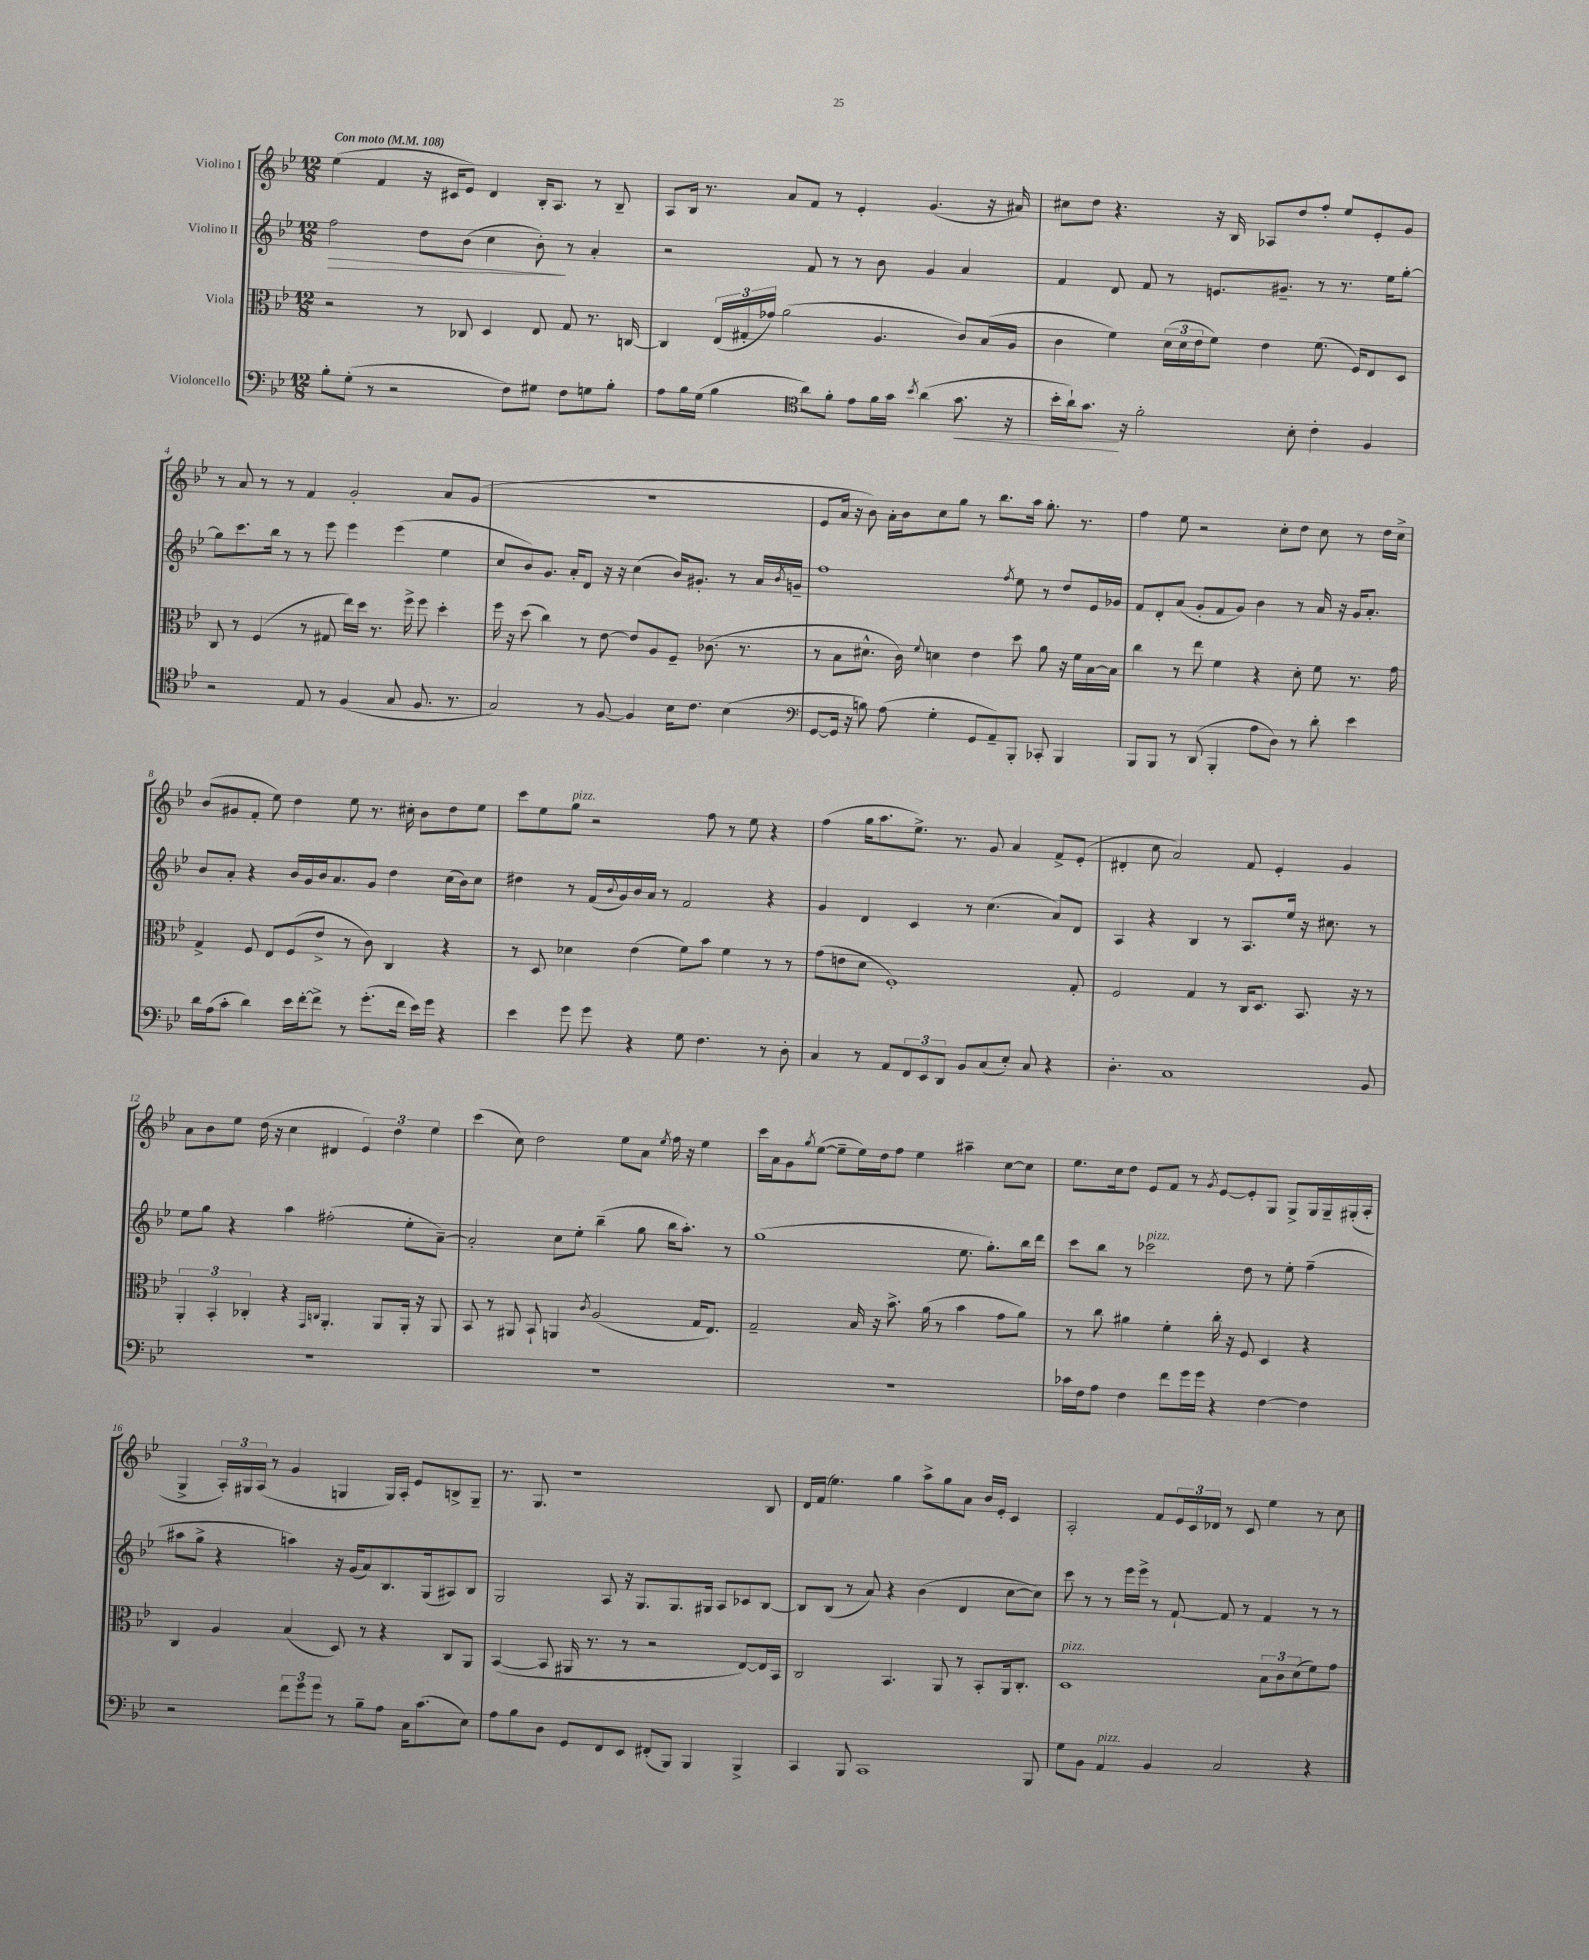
<<
\new StaffGroup <<
\new Staff = "s0" \with { instrumentName = "Violino I" } {
    \clef treble \key bes \major \numericTimeSignature \time 12/8 \tempo "Con moto" 4 = 108
    ees''4( f'4 r16 cis'16 ees'8) d'4 bes16-. a8. r8 bes8-- |
    a8 bes16 r8. a'8 f'8 r8 ees'4-. g'4.( r16 ais'16) |
    cis''8 d''8 r4. r16 bes16 aes8 d''8 f''8-. ees''8 ees'8-. g'8 |
    r8 a'8 r8 r8 f'4 g'2-. a'8 g'8( |
    R1. |
    ees'8 a'16 r16 bes'8) a'16-. bes'16 c''8 g''8 r8 bes''8. a''16 g''8.-. r8. |
    f''4 ees''8 r2 c''8-. d''8 c''8 r8 d''16 c''16-> |
    bes'8( gis'8 f'8-. ees''8) d''4 ees''8 r8. cis''16-. bes'8 d''8 ees''8 |
    c'''8 ees''8 g''8^\markup { \italic "pizz." } r2 f''8 r8 ees''8 r4 |
    f''4( g''16 a''8. ees''8.->) r8. g'8 a'4 f'8-> ees'8-.( |
    dis'4-. c''8 a'2) f'8 ees'4-. g'4 |
    a'8 bes'8 ees''8 d''16( r16 c''4 dis'4 \tuplet 3/2 { ees'4) d''4 ees''4 } |
    c'''4( c''8) d''2 ees''8 a'8 \acciaccatura { ees''8 } f''16 r16 ees''4 |
    c'''16 a'16 g'8 \acciaccatura { g''8 } ees''8~( ees''8-- ees''16) d''16 f''8 ees''4 ais''4-- c''8~ c''8 |
    ees''8. c''16 d''8 ees'8 f'8 r8 \acciaccatura { g'8 } ees'8~ ees'8-. g8 g8-> g16 g16-- gis16-.( a16-. |
    g4-> \tuplet 3/2 { a16-.) gis16 a16( } r8 g'4 g4 g16) a16-. ees'8 b8-> g8-- |
    r8. g8. r1 bes8 |
    d'16 f'16( ees''4.) g''4 a''8-> g''8 a'8 bes'16 ees'16-. c'4 |
    a2-. f'8 \tuplet 3/2 { ees'16 c'16 des'16 } r8 c'8 ees''4 r8 c''8 \bar "|." |
}
\new Staff = "s1" \with { instrumentName = "Violino II" } {
    \clef treble \key bes \major \numericTimeSignature \time 12/8
    f''2\> d''8 bes'8( c''4 bes'8-.\!) r8 a'4-. |
    r2 f'8 r8 r8 bes'8 g'4 a'4 |
    f'4 d'8 f'8 r8 e'8. gis'8.-- r8 r8. ees''16 g''8~-. |
    g''8 c'''8. bes''16 r8 r8 ees'''8 ees'''4 ees'''4( ees''4 |
    c''8 bes'8) g'8. a'16-. d'8 r16 r16 c''4( bes'16) gis'8.-. r8 a'16 \acciaccatura { bes'8 } g'16-- |
    f''1 \acciaccatura { f''8 } ees''8 r8 d''8 ees'16 ges'16 |
    f'8 d'8-. a'8( g'8-. f'8 g'8) bes'4 r8 a'16 r16 g'16 a'8.-. |
    bes'8 a'8-. r4 bes'16 g'16 bes'16 a'8. g'8 d''4 c''16( bes'16) c''8 |
    dis''4 r8 f'16( \appoggiatura { bes'8 } g'16) bes'16 a'16 r8 f'2 r4 |
    g'4 d'4 c'4 r8 c''4.( a'8) d'8 |
    a4 r4 bes4 r8 a8. ees''16 r16 cis''8. r8 |
    ees''8 g''8 r4 a''4 fis''2-.( ees''8-. a'8~--) |
    a'2-. c''8 ees''8-. bes''4--( g''8 bes''16 a''8.-.) r8 |
    g''1( ees''8. g''8.-.) bes''16 d'''16 |
    c'''8 bes''8 r8 ces'''2^\markup { \italic "pizz." } d''8 r8 ees''8-. f''4--( |
    ais''8 g''8-> r4 a''4) r16 g'16( a'8) bes8. g16( ais8) bes8 |
    g2 a8 r16 g8. g8. gis16 a8 ces'8 bes8~ |
    bes8 bes8( r8 a'8) r4 bes'4( d'4 c''8~ c''8) |
    c'''8 r8 r8 ees'''16 ees'''16-> r8 f'8~-! f'8 r8 f'4 r8 r8 \bar "|." |
}
\new Staff = "s2" \with { instrumentName = "Viola" } {
    \clef alto \key bes \major \numericTimeSignature \time 12/8
    r2 r8 ces8 d4 ees8 g8 r8. c16~ |
    c4 \tuplet 3/2 { ees16( gis16-. ges'16) } a'2( a4. c'8) bes16( a16 |
    c'4 f'4) \tuplet 3/2 { d'16( d'16 ees'16 } f'8) ees'4 f'8.( f16) ees8 d8 |
    c8 r8 f4( r8 gis8 ees''16) d''16 r8. f''16-> f''8 d''4-. |
    f''16 r16 d''8( c''4) r8 ees'8~ ees'8 a8 f8-- ces'8.( r8. |
    r8 bes8 dis'8.-^ c'16) \appoggiatura { f'8 } d'4 ees'4 d''8 a'8 r16 f'16 bes16~ bes16 |
    c''4 r8 ees''8 f'4 r4 d'8-. f'8 r8. g'16 |
    g4-> f8 ees8 f8( ees'8-> r8 c'8) c4 r4 |
    r8 d8 des'4 ees'4( f'8) bes'8 f'4 r8 r8 |
    g'8( e'8 d'8 f1-.) g8-. |
    f2 g4 r8 c16 d8. bes,8. r16 r8 |
    \tuplet 3/2 { a,4-. bes,4-. ces4-. } r4 \grace { g,16 c16 } a,4.-. a,8 a,16-. r16 a,8 |
    bes,8 r8 ais,8 bes,8-! a,4 \acciaccatura { c'8 } a2( g16 ees8.) |
    g2-- bes16 r16 bes'8.-> a'16( r8 bes'4 g'8 a'8) |
    r8 c''8 ais'4 f'4-. c''16-. r16 f8 d4 r4 |
    c4 a4 bes4( d8) r8 r4 c8 a,8 |
    bes,4~( bes,8 ais,16 r8. r8 r2 ees8~) ees16 bes,16 |
    c2 bes,4. a,8 r8 bes,8-. a,16 c8.-. |
    d1^\markup { \italic "pizz." } \tuplet 3/2 { bes8 c'8 d'8( } f'8) g'8 \bar "|." |
}
\new Staff = "s3" \with { instrumentName = "Violoncello" } {
    \clef bass \key bes \major \numericTimeSignature \time 12/8
    bes8-. g8-.( r8 r2 f8) gis8 f8 g8 bes8-. |
    a8 bes16 g16( bes4 \clef tenor a'8) f'8-. ees'8 f'16 g'16 \acciaccatura { bes'8 } a'4( g'8.\< r16 |
    bes'16-. a'16-!) g'8.\! r16 f'2-. bes8-. c'4-. f4 |
    r2 ees8 r8 f4( g8 f8. r8. |
    g2) r8 f8~ f4 bes16 c'8. bes4( |
    \clef bass g,8~ g,16 r16 b8) a8( g4-. g,8 a,8--) bes,,8-. ces,8-. bes,,4 |
    bes,,8 bes,,8 r8 d,8( bes,,4-. a8 d8) r8 d'8-. ees'4 |
    d'16 a16( c'8-. d'4) ees'16 f'16~-. f'8-> r8 g'8.-.( f'16 ees'16) g'16 r4 |
    ees'4 g'8 g'8 r4 g8 f4. r8 d8-. |
    c4 r8 a,8 \tuplet 3/2 { f,8 ees,8 d,8 } bes,8 c8( ees8-.) c8 r4 |
    d4.-. c1 bes,8 |
    R1. |
    R1. |
    R1. |
    ces'16 f16 a8 f4 f'8 g'16 g'16 r4 f4~ f4 |
    r2 \tuplet 3/2 { f'8 g'8 g'8 } r8 bes8-- a8 c16 c'8.( ees8) |
    a8 bes8 d8 g,8 f,8 ees,8 fis,8-.( bes,,8) bes,,4 bes,,4-> |
    c,4 bes,,8 c,1 bes,,8 |
    g8 bes,8 a,4^\markup { \italic "pizz." } bes,4 c2 r4 \bar "|." |
}
>>
>>
